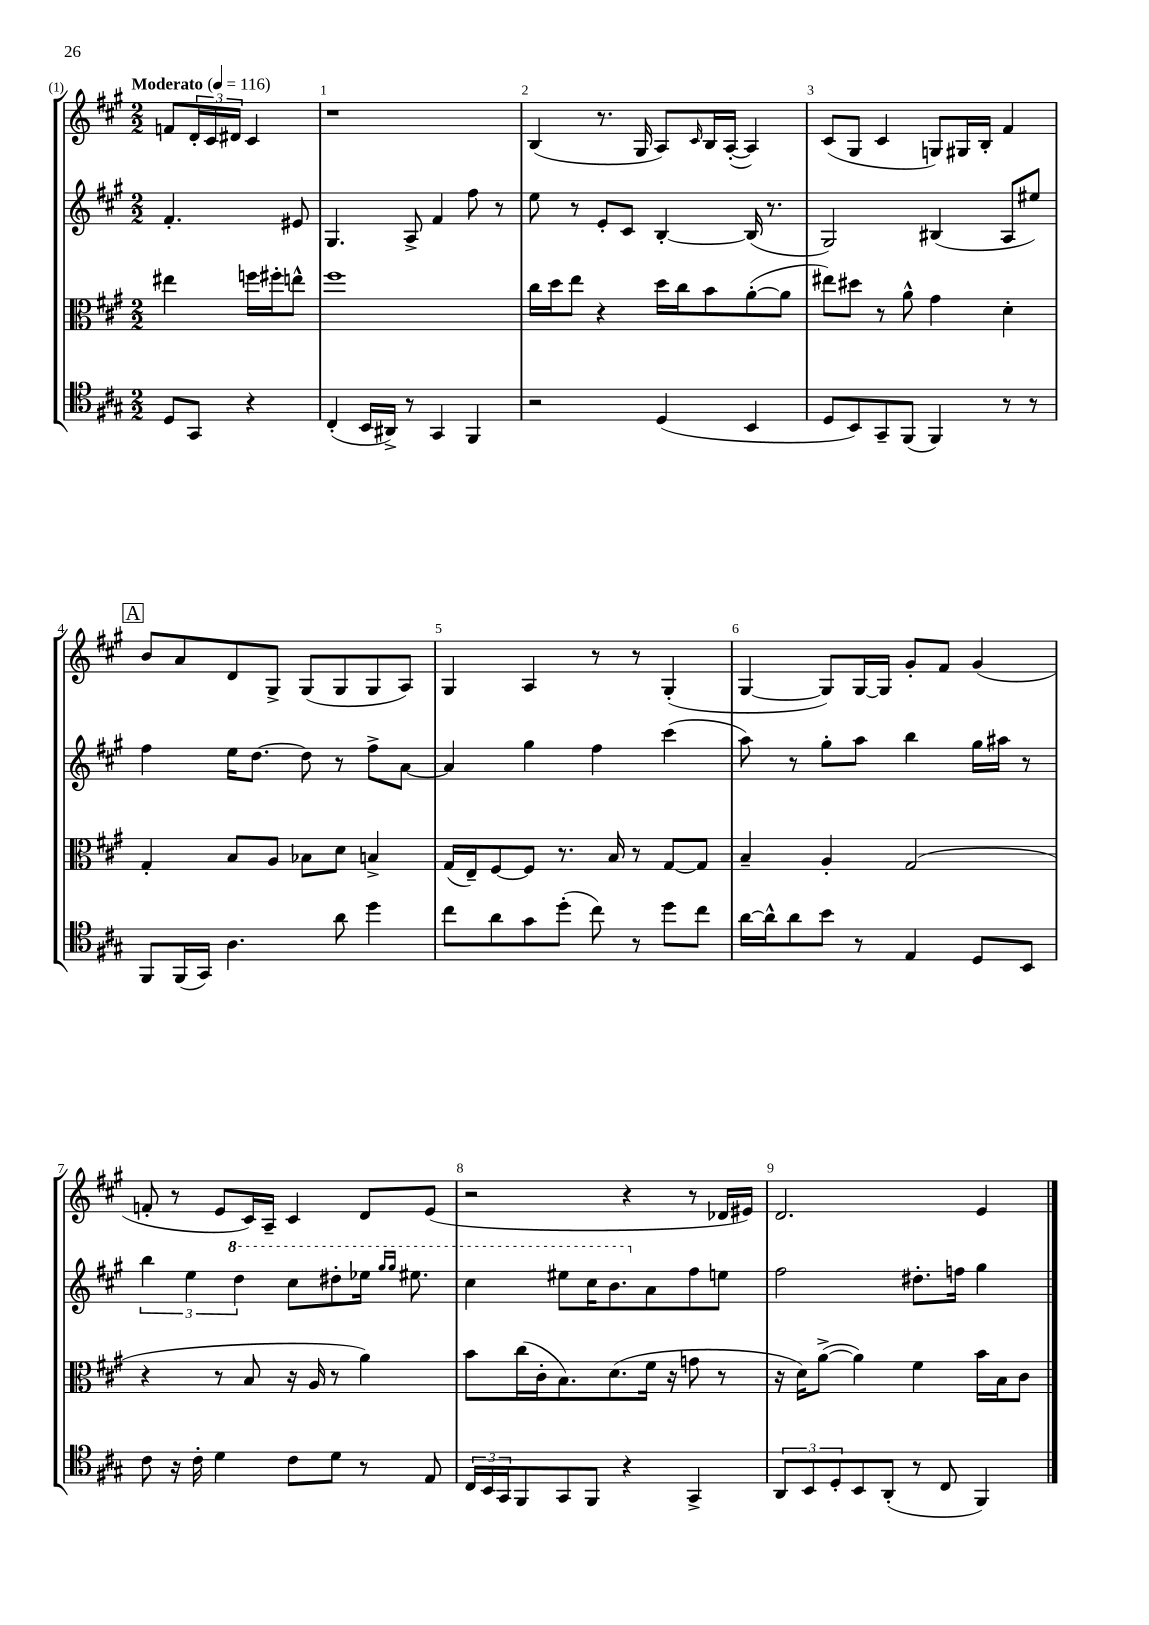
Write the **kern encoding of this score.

**kern	**kern	**kern	**kern
*staff4	*staff3	*staff2	*staff1
*clefC4	*clefC3	*clefG2	*clefG2
*k[f#c#g#]	*k[f#c#g#]	*k[f#c#g#]	*k[f#c#g#]
*M2/2	*M2/2	*M2/2	*M2/2
*MM116	*MM116	*MM116	*MM116
8D	4ee#	4.f#'	8f
8GG#	.	.	24d'
.	.	.	24c#
.	.	.	24d#
4r	16ff	.	4c#
.	16ff#'	.	.
.	8ee^^	8e#	.
=	=	=	=
(4C#'	1ff#	4.G#	1r
16BB	.	.	.
16AA#^)	.	.	.
8r	.	8A^	.
4GG#	.	4f#	.
4FF#	.	8ff#	.
.	.	8r	.
=	=	=	=
2r	16cc#	8ee	(4B
.	16dd	.	.
.	8ee	8r	.
.	4r	8e'	8.r
.	.	8c#	.
.	.	.	16G#
(4D	16dd	[4B'	8A)
.	16cc#	.	.
.	.	.	16qqc#
.	8b	.	16B
.	.	.	([16A'
4BB	([8a'	(16B]	4A])
.	.	8.r	.
.	8a]	.	.
=	=	=	=
8D	8ee#)	2G#)	(8c#
8BB)	8dd#	.	8G#
8GG#~	8r	.	4c#
(8FF#	8a^^	.	.
4FF#)	4g#	(4B#	8G)
.	.	.	16G#
.	.	.	16B'
8r	4d'	8A	4f#
8r	.	8ee#)	.
=	=	=	=
8FF#	4G#'	4ff#	8b
(16FF#	.	.	8a
16GG#)	.	.	.
4.A	8B	16ee	8d
.	.	[8.dd	.
.	8A	.	8G#^
.	8B-	8dd]	(8G#
8a	8d	8r	8G#
4dd	4B^	8ff#^	8G#
.	.	[8a	8A)
=	=	=	=
8cc#	(16G#	4a]	4G#
.	16E~)	.	.
8a	[8F#	.	.
8g#	8F#]	4gg#	4A
(8dd'	8.r	.	.
8cc#)	.	4ff#	8r
.	16B	.	.
8r	8r	.	8r
8dd	[8G#	(4ccc#	(4G#'
8cc#	8G#]	.	.
=	=	=	=
[16a	4B~	8aa)	[4G#
16a^^]	.	.	.
8a	.	8r	.
8b	4A'	8gg#'	8G#])
8r	.	8aa	[16G#
.	.	.	16G#]
4E	(2G#	4bb	8g#'
.	.	.	8f#
8D	.	16gg#	(4g#
.	.	16aa#	.
8BB	.	8r	.
=	=	=	=
8c#	4r	6bb	8f'
16r	.	.	8r
.	.	6ee	.
16c#'	.	.	.
4d	8r	.	8e
.	.	6ddd	.
.	8B	.	16c#)
.	.	.	16A~
8c#	16r	8ccc#	4c#
.	16A	.	.
8d	8r	8ddd#'	.
8r	4a)	16eee-	8d
.	.	16qqggg#	.
.	.	16qqggg#	.
.	.	8.eee#	.
8E	.	.	(8e
=	=	=	=
24C#	8b	4ccc#	2r
24BB	.	.	.
24GG#	.	.	.
8FF#	(16cc#	.	.
.	16c#'	.	.
8GG#	8.B)	8eee#	.
8FF#	.	16ccc#	.
.	(8.d	8.bb	.
4r	.	.	4r
.	16f#	8a	.
.	16r	.	.
4GG#^	8g	8ff#	8r
.	8r	8ee	16d-
.	.	.	16e#)
=	=	=	=
12AA	16r	2ff#	2.d
.	16d)	.	.
12BB	.	.	.
.	([8a^	.	.
12D'	.	.	.
8BB	4a])	.	.
(8AA'	.	.	.
8r	4f#	8.dd#'	.
8C#	.	.	.
.	.	16ff	.
4FF#)	16b	4gg#	4e
.	16B	.	.
.	8c#	.	.
==	==	==	==
*-	*-	*-	*-
